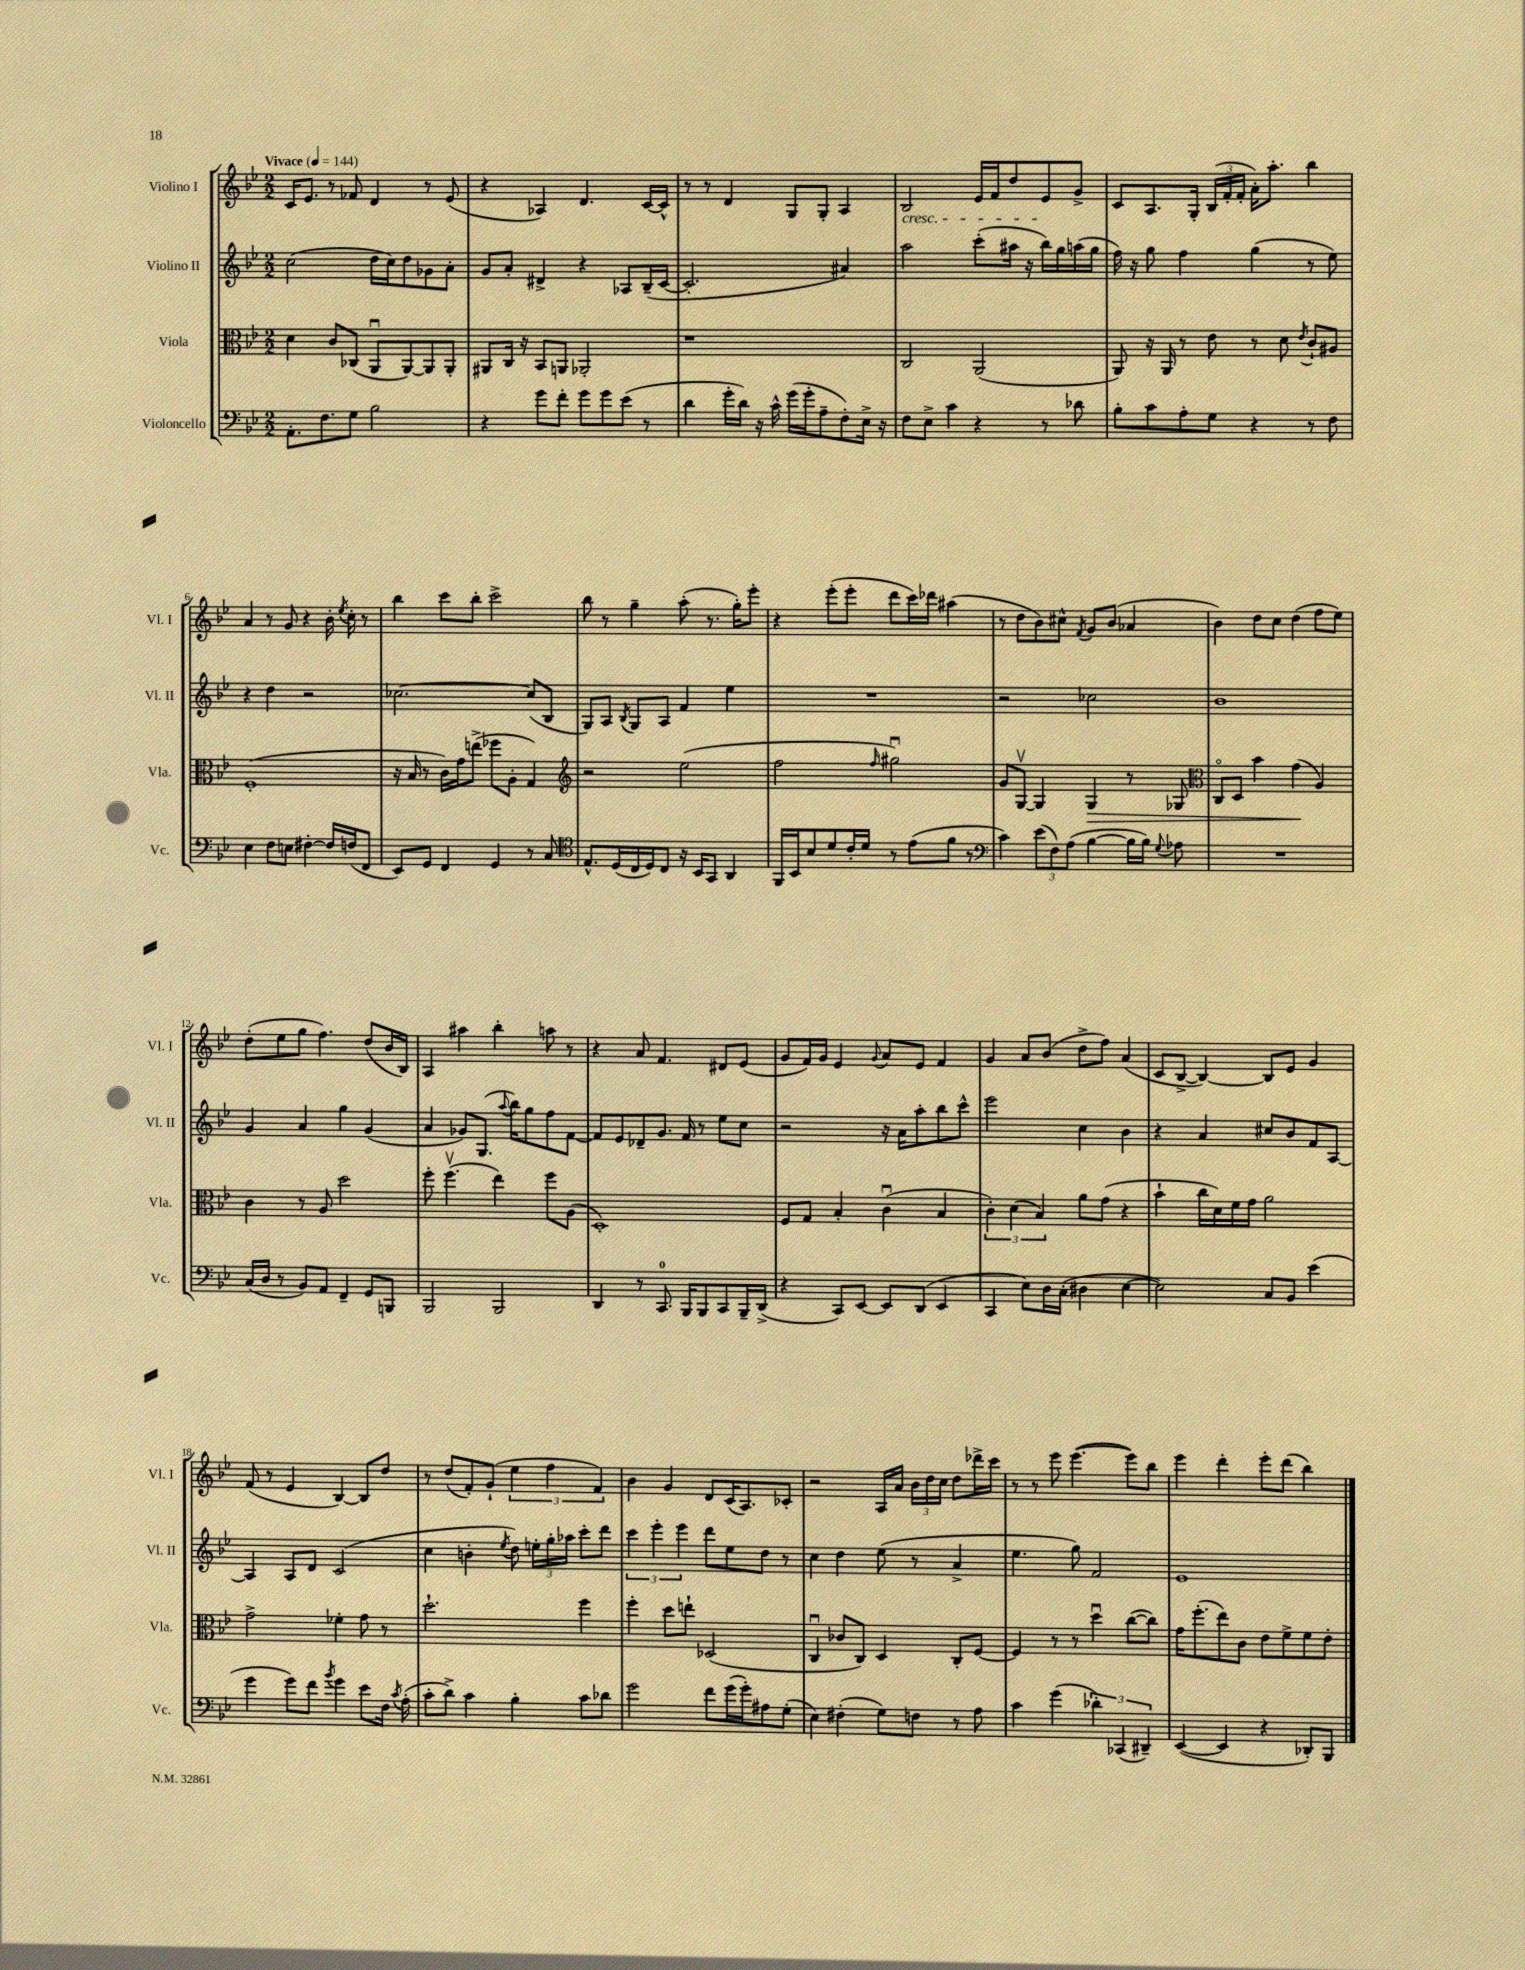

**kern	**kern	**dynam	**kern	**kern
*part4	*part3	*part3	*part2	*part1
*staff4	*staff3	*staff3	*staff2	*staff1
*I"Violoncello	*I"Viola	*	*I"Violino II	*I"Violino I
*I'Vc.	*I'Vla.	*	*I'Vl. II	*I'Vl. I
*clefF4	*clefC3	*	*clefG2	*clefG2
*k[b-e-]	*k[b-e-]	*	*k[b-e-]	*k[b-e-]
*M2/2	*M2/2	*	*M2/2	*M2/2
*MM144	*MM144	*	*MM144	*MM144
=1	=1	=1	=1	=1
!	!	!	!	!LO:TX:a:B:t=Vivace
8.AA'\L	4d\	.	(2cc\	16c/KL
.	.	.	.	8.e-/J
8.F\	.	.	.	.
.	8c/L	.	.	8r
8G\J	(8C-X/J	.	.	8f-X/
2B-\	8AAu/L	.	16dd\LL	4d/
.	.	.	16cc\J)	.
.	[8AA/)	.	8dd\	.
.	8AA/]	.	8g-X\	8r
.	8AA'/J	.	8a'\J	(8e-/
=2	=2	=2	=2	=2
4r	8AA#X/L	.	8g/L	4r
.	16C/Jk	.	8a'/J	.
.	16r	.	.	.
8g\L	8BB-/L	.	4d#X^/	4A-X/)
8f'\J	8AAn/J	.	.	.
8g\L	2AA-X'/	.	4r	4.d/
8g\	.	.	.	.
(8e-\J	.	.	8A-X/L	.
8r	.	.	(16B-~/L	[16c/LL
.	.	.	[16c/JJ	16c^^/JJ]
=3	=3	=3	=3	=3
4d\	1r	.	2.c'/]	8r
.	.	.	.	8r
16g'\LL	.	.	.	4d/
16d\JJ)	.	.	.	.
16r	.	.	.	.
16c^^\	.	.	.	.
(16g\LL	.	.	.	8G/L
16g'\J	.	.	.	.
8A~\	.	.	.	8G'/J
8F'\)	.	.	4a#X/)	4A/
16E-^\Jk	.	.	.	.
16r	.	.	.	.
=4	=4	=4	=4	=4
!	!	!	!	!LO:TX:b:i:t=cresc.
8F\L	2C/	.	2aa\	2B-/
8E-^\J	.	.	.	.
4c\	.	.	.	.
4r	(2AA/	.	(8ccc'\L	16e-/LL
.	.	.	.	16f/J
.	.	.	16aa#X\Jk	8dd/
.	.	.	16r	.
8r	.	.	16bb-\LL)	8e-/
.	.	.	16gg\	.
8d-X\	.	.	(16aan\	8g^/J
.	.	.	16gg\JJ	.
=5	=5	=5	=5	=5
8B-'\L	8AA/)	.	16ff\)	8c/L
.	.	.	16r	.
8c\	16r	.	8gg\	8.A/
.	16AA/	.	.	.
8A'\	8r	.	4ff\	.
.	.	.	.	16G'/Jk
8G\J	8e-\	.	.	(24B-/LL
.	.	.	.	24f'/
.	.	.	.	24f'/JJ
4r	8r	.	(4gg\	16a'\KL)
.	.	.	.	8.aa'\J
.	8d\	.	.	.
.	8qe-/	.	.	.
8r	8c`/L	.	8r	4bb-\
8F\	8A#X/J	.	8ee-\)	.
!!LO:LB:g=z
=6	=6	=6	=6	=6
4E-\	(1F'	.	4r	4a/
8F\L	.	.	4dd\	8r
8En\J	.	.	.	8g/
[4F#X'\	.	.	2r	4r
16F#/LL]	.	.	.	16b-'\
.	.	.	.	8qee-/
(16Fn/J	.	.	.	16cc'\
8FF/J	.	.	.	8r
=7	=7	=7	=7	=7
8EE-/L)	16r	.	[2.cc-X\	4bb-\
.	16B-/	.	.	.
8GG/J	8r	.	.	.
4FF/	16c\LL)	.	.	8ccc\L
.	16g\J	.	.	.
.	(8een^\J	.	.	8bb-'\J
4GG/	8ff-X\L	.	.	2ccc^\
.	8A'\J	.	.	.
8r	4G/)	.	(8cc-/L]	.
8C/	.	.	8B-/J	.
=8	=8	=8	=8	=8
*clefC4	*clefG2	*	*	*
8.E-^^/L	2r	.	8G/L)	8bb-\
.	.	.	8A/J	8r
(16D/L	.	.	.	.
.	.	.	8qB-/	.
16C/	.	.	8G/L	4gg~\
16D/J)	.	.	.	.
8C/J	.	.	8A/J	.
16r	(2ee-\	.	4f/	(8aa'\
16BB-/KL	.	.	.	.
8GG/J	.	.	.	8.r
4AA/	.	.	4ee-\	.
.	.	.	.	16gg'\KL)
.	.	.	.	8eee-'\J
=9	=9	=9	=9	=9
16FF/LL	2ff\	.	1r	4r
16BB-/J	.	.	.	.
8B-/	.	.	.	.
8d/	.	.	.	(8eee-'\L
16c'/L	.	.	.	8eee-'\J
16d/JJ	.	.	.	.
.	16qqff/	.	.	.
8r	2gg#Xu\)	.	.	8ddd\L
(8e-\L	.	.	.	16ccc\L)
.	.	.	.	16ddd-X\JJ
8f\J	.	.	.	(4aa#X\
8r	.	.	.	.
=10	=10	=10	=10	=10
*clefF4	*	*	*	*
4c\)	8g/L	.	2r	8r
.	[8Gv/J	.	.	8dd\L
(12e-\L	4G/]	.	.	8b-\)
12F\)	.	.	.	.
.	.	.	.	8cc#X^^\J
(12A\J	.	.	.	.
.	.	.	.	8qf/
!	!	!LO:HP:b	!	!
[4B-\	4G/	>	2cc-X\	8g/L
.	.	.	.	(8b-/J
16B-\LL]	8r	.	.	4a-X/
16B-\JJ)	.	.	.	.
8qqG/	.	.	.	.
8A-X\	8G-X/	.	.	.
=11	=11	=11	=11	=11
*	*clefC3	*	*	*
1r	8C/L	.	1b-	4b-\)
.	8D/J	.	.	.
.	4b-\	.	.	8dd\L
.	.	.	.	8cc\J
.	(4g\	.	.	(4dd\
.	4A/)	]	.	8ff\L
.	.	.	.	8ee-\J)
!!LO:LB:g=z
=12	=12	=12	=12	=12
(16C/LL	4c\	.	4g/	(8dd'\L
16D/JJ	.	.	.	.
8r	.	.	.	8ee-\
8BB-/L)	8r	.	4a/	8gg\J
8AA/J	8A/	.	.	4.ff\)
4FF~/	2dd\	.	4gg\	.
8GG/L	.	.	(4g/	(8dd/L
8BBBn/J	.	.	.	16b-/L
.	.	.	.	16B-/JJ)
=13	=13	=13	=13	=13
2BBB-/	8ff'\	.	4a/	4A/
.	(4.ffv\	.	.	.
.	.	.	8g-X/L)	4aa#X\
.	.	.	(8.G/J	.
2BBB-/	4ee-\)	.	.	4bb-'\
.	.	.	8qqaa/	.
.	.	.	16bb-\KL)	.
.	.	.	8gg\	.
.	8ff\L	.	8ff\	8aan\
.	(8A\J	.	[8f\J	8r
=14	=14	=14	=14	=14
4DD/	1D')	.	8f/L]	4r
.	.	.	8e-/	.
8r	.	.	8d-X~/	8a/
8.CC/	.	.	8.g/J	4.f/
16BBB-/KL	.	.	16f/	.
8BBB-/	.	.	8r	.
8CC/	.	.	8ee-\L	8d#X/L
16BBB-~/L	.	.	8cc\J	(8e-/J
(16DD^/JJ	.	.	.	.
=15	=15	=15	=15	=15
4r	8F/L	.	2r	8g/L
.	8G/J	.	.	16f/L)
.	.	.	.	16g/JJ
8CC/L)	4B-'/	.	.	4e-/
[8EE-/J	.	.	.	.
.	.	.	.	8qqg/
8EE-/L]	(4cu\	.	16r	8a/L
.	.	.	16a\KL	.
(8DD/J	.	.	8aa'\	8e-/J
4EE-/	4B-/	.	8bb-\	4f/
.	.	.	8ccc^^\J	.
=16	=16	=16	=16	=16
4CC/	6c'\)	.	2eee-\	4g/
.	(6d\	.	.	.
8E-\L)	.	.	.	8a/L
.	6B-/)	.	.	.
16D\L	.	.	.	(8b-/J
(16C'\JJ	.	.	.	.
4D#X\	8a\L	.	4cc\	8dd^\L
.	(8g\J	.	.	8ff\J)
[4E-\	4r	.	4b-\	(4a/
=17	=17	=17	=17	=17
2E-\])	4b-`\	.	4r	8c/L
.	.	.	.	[8B-^/J
.	16cc\LL	.	4a/	4B-/_)
.	16d\)	.	.	.
.	16f\	.	.	.
.	16g\JJ	.	.	.
8C/L	2a\	.	8cc#X/L	8B-/L]
8BB-/J	.	.	8b-/	8e-/J
(4e-\	.	.	8f/	4g/
.	.	.	[8A/J	.
!!LO:LB:g=z
=18	=18	=18	=18	=18
4g\	2g^\	.	4A/]	(8f/
.	.	.	.	8r
8g\L)	.	.	8A/L	4e-/
8f\J	.	.	8d/J	.
8qb-/	.	.	.	.
4g\	4f-X'\	.	(2c/	[4B-/)
8e-\L	8g\	.	.	8B-/L]
16F\Jk	8r	.	.	8dd/J
8qc/	.	.	.	.
(16A'\	.	.	.	.
=19	=19	=19	=19	=19
8c'\L	2.dd`\	.	4cc\	8r
8d^\J)	.	.	.	(8dd/L
4c\	.	.	4bn'\	8f'/)
.	.	.	.	(8g`/J
.	.	.	8qee-/	.
4B-'\	.	.	8dd\)	6ee-\
.	.	.	24een'\LL	.
.	.	.	24gg'\	6ff\
.	.	.	24aa-X\JJ	.
8c\L	4ff\	.	8ccc'\L	.
.	.	.	.	6f/)
8d-X\J	.	.	8ddd\J	.
=20	=20	=20	=20	=20
2g\	4ff'\	.	6ccc\	4b-\
.	.	.	6eee-'\	.
.	8dd\L	.	.	4g/
.	.	.	6eee-\	.
.	8een`\J	.	.	.
8f\L	(2D-X/	.	8ddd\L	8d/L
(16g\L	.	.	8ee-\	(16c/K
16g'\J)	.	.	.	8.A/)
8A#X\	.	.	8dd\J	.
(8G'\J	.	.	8r	8c-X'/J
=21	=21	=21	=21	=21
4E-\)	4Cu/	.	4cc\	2r
(4F#X'\	8c-X/L	.	4dd\	.
.	8C/J)	.	.	.
8G\L)	4D/	.	(8ee-\	16A/LL
.	.	.	.	16a/JJ
8Fn\J	.	.	8r	24b-\LL
.	.	.	.	24dd\
.	.	.	.	24cc\JJ
8r	8C'/L	.	4a^/	8dd\L
8A\	[8F/J	.	.	16ddd-X^\L
.	.	.	.	16ccc\JJ
=22	=22	=22	=22	=22
4c\	4F/]	.	4.ee-\	8r
.	.	.	.	8r
(4g\	8r	.	.	8eee-\
.	8r	.	8gg\)	([4.eee-\
6d-X'\)	4ddu\	.	2f/	.
(6CC-X/	.	.	.	.
.	([8cc\L	.	.	8eee-\L])
6DD#X~/)	.	.	.	.
.	8cc\J])	.	.	8bb-\J
=23	=23	=23	=23	=23
([4EE-/	16g\KL	.	1e-	4eee-\
.	(8.ff'\	.	.	.
4EE-/]	8ee-\)	.	.	4ddd'\
.	8c\J	.	.	.
4r	8e-\L	.	.	8eee-'\L
.	8f^\	.	.	(8ddd\J
8DD-X'/L)	8f\	.	.	4bb-\)
8BBB-/J	8e-'\J	.	.	.
==	==	==	==	==
*-	*-	*-	*-	*-
